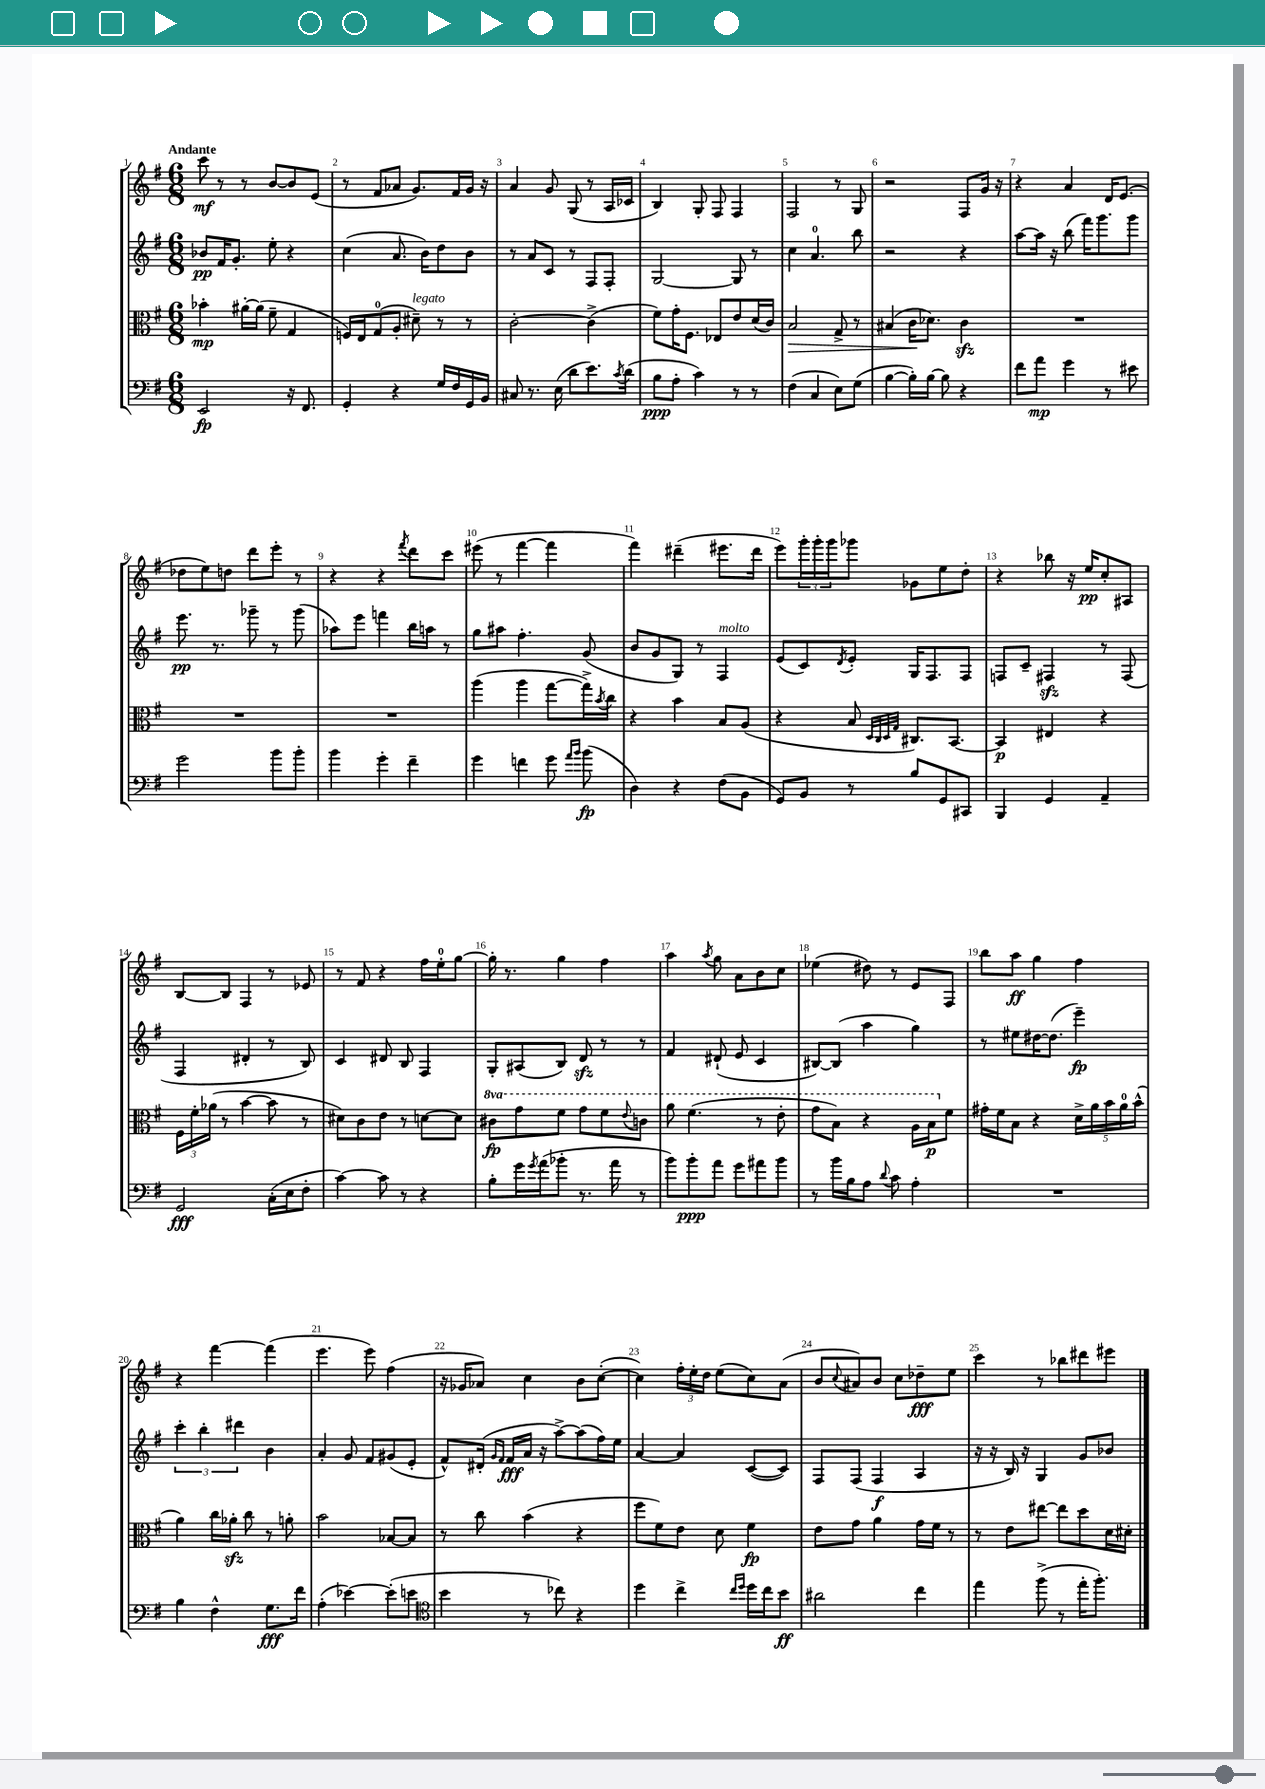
<<
\new StaffGroup <<
\new Staff = "s0" {
    \clef treble \key g \major \numericTimeSignature \time 6/8 \tempo "Andante"
    c'''8\mf r8 r8 b'8~ b'8 e'8( |
    r8 fis'8 aes'8 g'8.) fis'16 g'16 r16 |
    a'4 g'8 g8( r8 a16 ces'16 |
    b4) g8-. fis8 fis4 |
    fis2 r8 g8 |
    r2 fis8 g'16 r16 |
    r4 a'4 d'16 e'8.( |
    des''8 e''8) d''8 d'''8 e'''8-. r8 |
    r4 r4 \acciaccatura { fis'''8 } d'''8 c'''8 |
    eis'''8( r8 fis'''4~ fis'''4 |
    fis'''4) dis'''4--( eis'''8. dis'''16 |
    e'''8) \tuplet 3/2 { g'''16-. g'''16-. g'''16 } ges'''8 ges'8 e''8 d''8-. |
    r4 bes''8 r16 e''16\pp c''8-. ais8 |
    b8~ b8 fis4 r8 ees'8 |
    r8 fis'8 r4 fis''16 e''16-0-. g''8~ |
    g''16-. r8. g''4 fis''4 |
    a''4 \acciaccatura { a''8 } g''8 a'8 b'8 c''8 |
    ees''4( dis''8) r8 e'8 fis8 |
    b''8 a''8\ff g''4 fis''4 |
    r4 fis'''4~ fis'''4( |
    e'''4. e'''8) fis''4( |
    r16 ges'16 aes'8) c''4 b'8 c''8~-.( |
    c''4) \tuplet 3/2 { fis''16-. e''16-. d''16 } e''8( c''8) a'8( |
    b'8 \appoggiatura { c''8 } ais'8) b'8 c''8 des''8--\fff e''8 |
    c'''4 r8 bes''8 dis'''8 eis'''8 \bar "|." |
}
\new Staff = "s1" {
    \clef treble \key g \major \numericTimeSignature \time 6/8
    bes'8\pp fis'16 g'8.-. e''8-. r4 |
    c''4( a'8. b'16) d''8 b'8 |
    r8 a'8 c'8 r8 fis8 fis8-. |
    g2~ g8 r8 |
    c''4 a'4.-0 b''8 |
    r2 r4 |
    a''8~ a''16 r16 b''8( fis'''16) g'''8. g'''8 |
    e'''8.\pp r8. ges'''8-- r8 ges'''8( |
    aes''8) e'''8 f'''4 b''16 a''16 r8 |
    g''8 ais''8 fis''4.-. g'8( |
    b'8 g'8 g8) r8 fis4^\markup { \italic "molto" } |
    e'8( c'8) \acciaccatura { d'8 } e'8-. g16 fis8. fis8 |
    f8 c'8-- fis4\sfz r8 fis8( |
    fis4 dis'4-. r8 b8) |
    c'4 dis'8 b8 fis4 |
    g8-. ais8( b8) d'8\sfz r8 r8 |
    fis'4 dis'8-!( e'8 c'4 |
    bis8~) bis8( a''4 g''4) |
    r8 eis''8 dis''16~ dis''8.( e'''4--\fp) |
    \tuplet 3/2 { c'''4-. b''4-. dis'''4 } b'4 |
    a'4-. g'8 fis'8 gis'8( e'8-. |
    fis'8-^) dis'16-.( \grace { g'16 fis'16 } fis'16\fff a'16 r16 a''8~->) a''8( fis''16) e''16 |
    a'4~ a'4 c'8~( c'8) |
    fis8 fis8( fis4\f a4 |
    r16 r16 b16) r16 g4 g'8 bes'8 \bar "|." |
}
\new Staff = "s2" {
    \clef alto \key g \major \numericTimeSignature \time 6/8 \set Staff.ottavationMarkups = #ottavation-simple-ordinals
    bes'4-.\mp ais'16~-. ais'16( fis'8-- g4 |
    f16) e16 g8-0( a8-. dis'8--^\markup { \italic "legato" }) r8 r8 |
    c'2~-. c'4->( |
    fis'8) g'16-. fis8. ees8 e'8 d'16( c'16) |
    b2\> g8-> r8 |
    bis4( c'16\! des'8.) c'4\sfz |
    R2. |
    R2. |
    R2. |
    a''4( a''4 g''8~ g''16->) \acciaccatura { b'8 } c''16 |
    r4 b'4 b8 a8( |
    r4 b8 \grace { d32 c32 d32 g32 } cis8.) b,8.~ |
    b,4\p eis4 r4 |
    \tuplet 3/2 { fis16 fis'16-. aes'16( } r8 b'4~ b'8 r8 |
    dis'8) c'8 e'8 r8 d'8~ d'8 |
    \ottava #1 cis''8\fp g''8 fis''8 g''8 fis''8 \appoggiatura { e''8 } c''8 |
    a''8 fis''4.( r8 e''8-. |
    g''8 b'8) r4 a'16 b'16\p \ottava #0 fis'8 |
    gis'16-. fis'16 b8 r4 \tuplet 5/4 { d'16-> a'16 b'16 a'16-0 b'16-^( } |
    a'4) c''16 aes'16-.\sfz c''8 r8 a'8-. |
    b'2 bes8~ bes8 |
    r8 c''8 b'4( r4 |
    fis''8 fis'8) e'8 d'8 fis'4\fp |
    e'8 g'8 a'4 g'16 fis'16 r8 |
    r8 e'8 eis''8~ eis''8 d''8 d'16 dis'16-. \bar "|." |
}
\new Staff = "s3" {
    \clef bass \key g \major \numericTimeSignature \time 6/8
    e,2\fp r16 fis,8. |
    g,4-. r4 g16 fis16 g,16 b,16 |
    cis8 r8. e16( d'8 e'8.) \acciaccatura { c'8 } d'16( |
    b8\ppp a8-. c'4) r8 r8 |
    fis4( c4 e8) g8( |
    b4~ b16-.) b16~ b8 r4 |
    fis'8 a'8\mp g'4 r8 eis'8 |
    g'2 b'8 b'8-. |
    b'4 g'4-. fis'4-- |
    g'4 f'4 g'8 \grace { a'16 b'16 } b'8\fp( |
    d4) r4 fis8( b,8 |
    g,8) b,8 r8 b8 g,8 cis,8 |
    b,,4 g,4 a,4-- |
    g,2\fff c16-.( e16 fis8-. |
    c'4~) c'8 r8 r4 |
    b8-. g'16 \acciaccatura { g'8 } a'16( bes'8-. r8. a'16 r8 |
    b'8) b'8-.\ppp a'8 g'8 ais'8 b'8 |
    r8 b'16 b16 a8 \appoggiatura { d'8 } c'8 a4-. |
    R2. |
    b4 fis4-^ g8.\fff fis'16 |
    a4-.( ees'4~) ees'8-.( e'8 |
    \clef tenor b'4 r8 ces''8) r4 |
    d''4 c''4-> \grace { c''16 d''16 } d''16 c''16 b'8\ff |
    ais'2 c''4 |
    e''4 fis''8->( r8 e''16-. fis''8.-.) \bar "|." |
}
>>
>>
\layout { \context { \Score \override BarNumber.break-visibility = ##(#f #t #t) barNumberVisibility = #all-bar-numbers-visible } }
